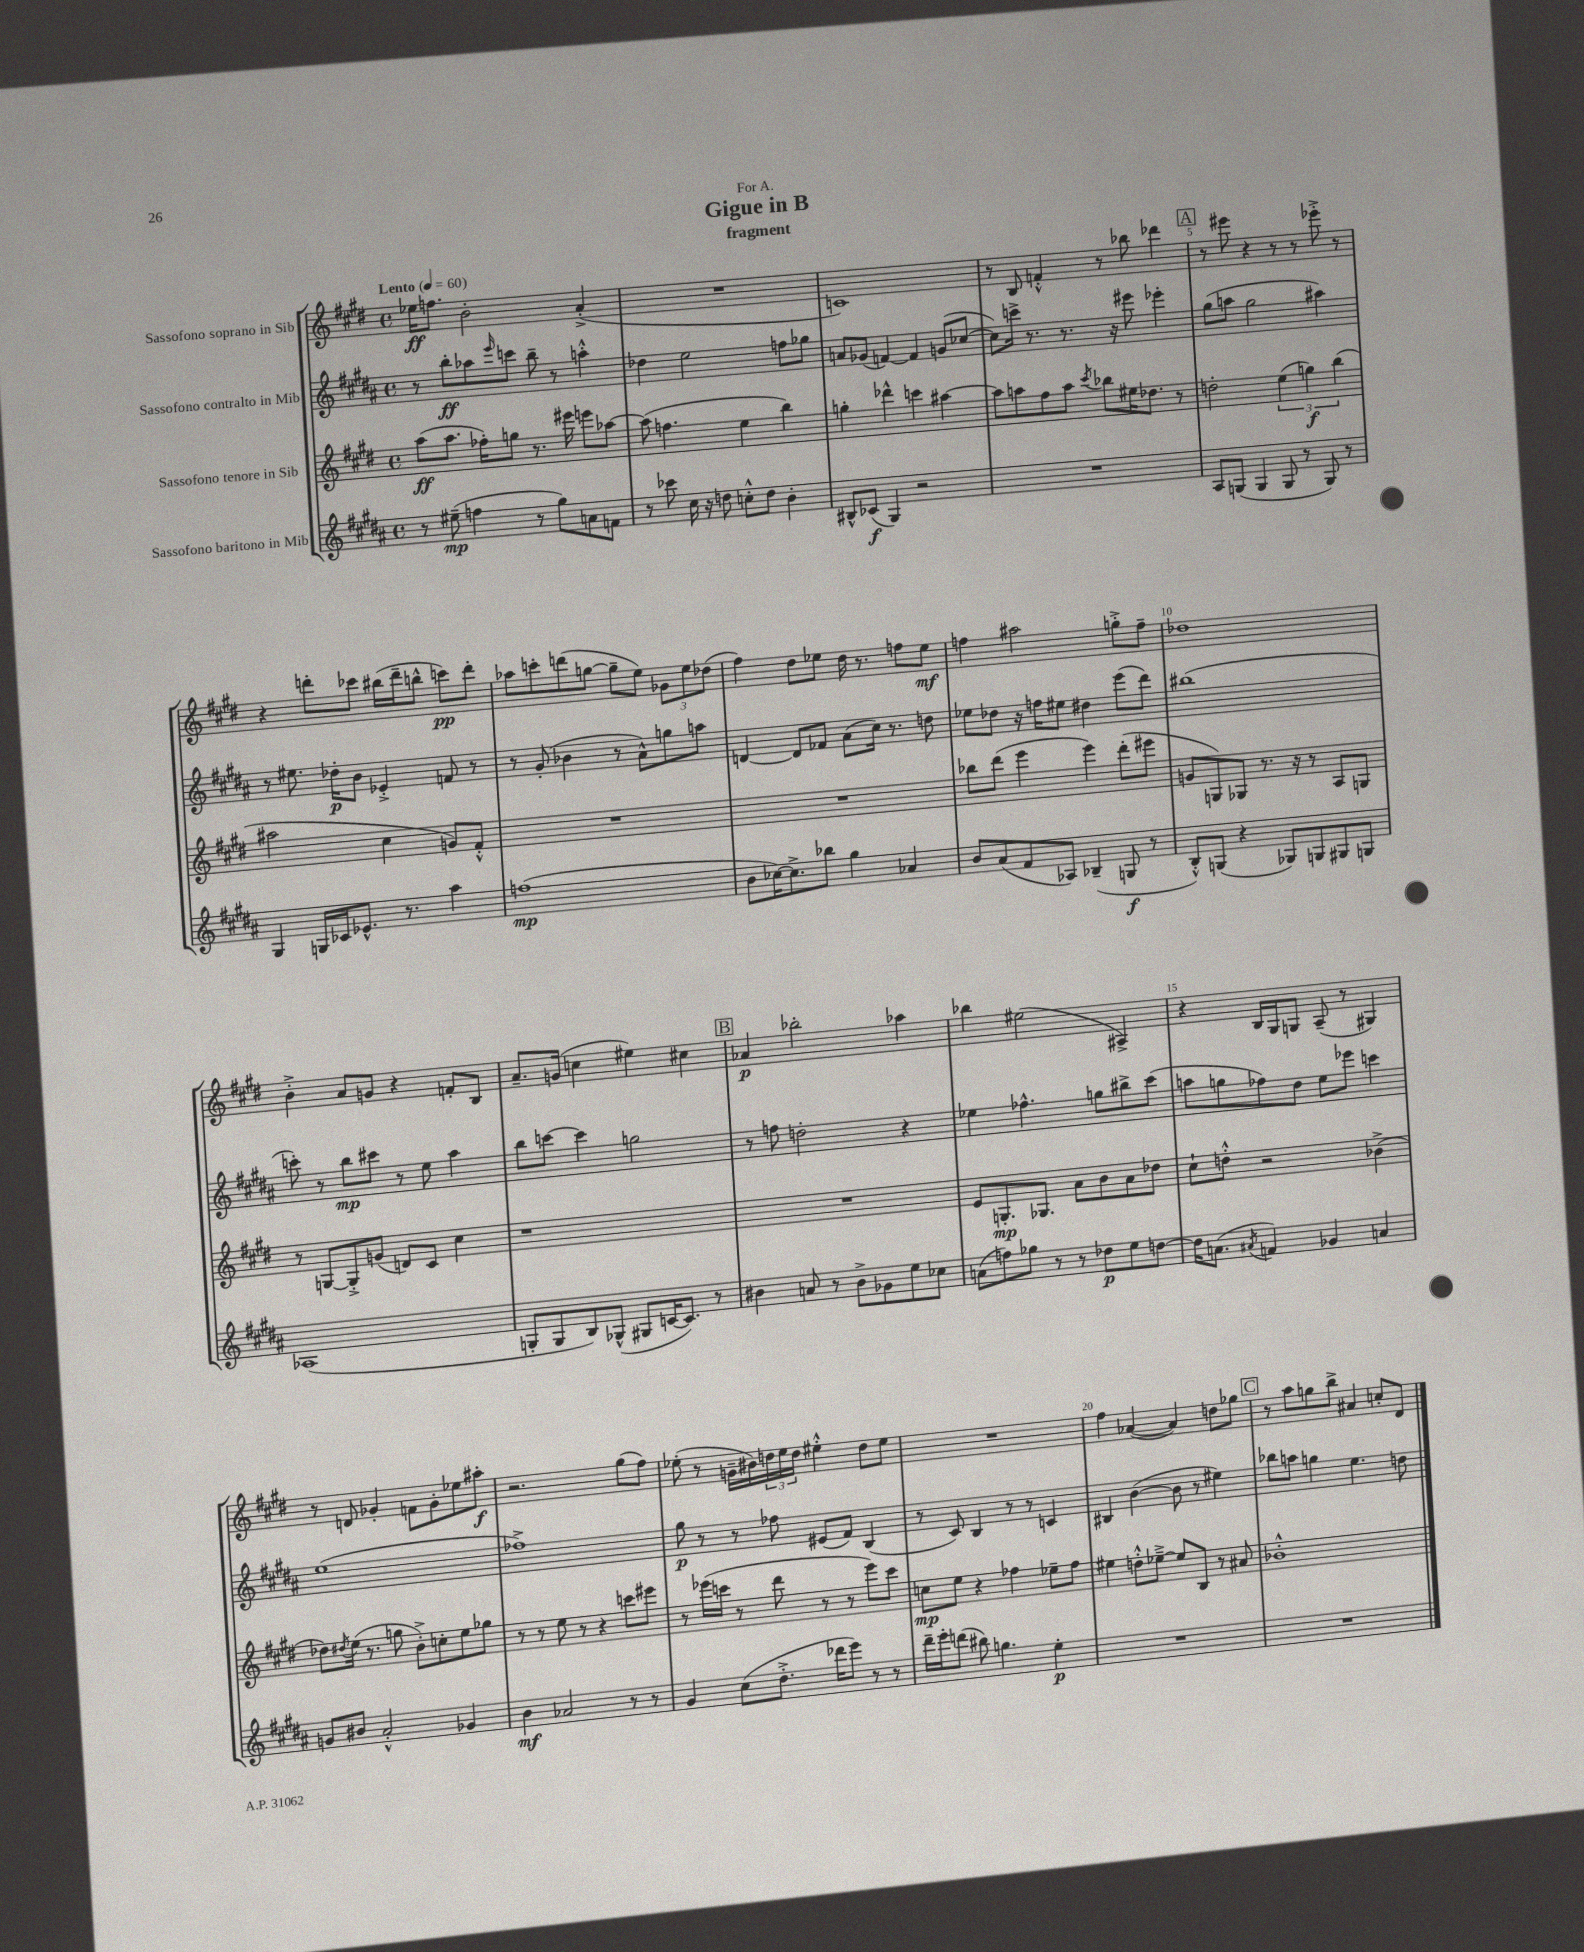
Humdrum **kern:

**kern	**dynam	**kern	**dynam	**kern	**dynam	**kern	**dynam
*part4	*part4	*part3	*part3	*part2	*part2	*part1	*part1
*staff4	*staff4	*staff3	*staff3	*staff2	*staff2	*staff1	*staff1
*I"Sassofono baritono in Mib	*	*I"Sassofono tenore in Sib	*	*I"Sassofono contralto in Mib	*	*I"Sassofono soprano in Sib	*
*clefG2	*	*clefG2	*	*clefG2	*	*clefG2	*
*k[f#c#g#d#a#]	*	*k[f#c#g#d#]	*	*k[f#c#g#d#a#]	*	*k[f#c#g#d#]	*
*M4/4	*	*M4/4	*	*M4/4	*	*M4/4	*
*met(c)	*	*met(c)	*	*met(c)	*	*met(c)	*
*MM60	*	*MM60	*	*MM60	*	*MM60	*
=1	=1	=1	=1	=1	=1	=1	=1
!	!	!	!	!	!	!LO:TX:a:B:t=Lento	!
8r	.	(8aa\L	ff	8r	.	16ee-X\KL	ff
.	.	.	.	.	.	8.ffn\J	.
(8ee#X~\	mp	8.aa\J	.	8bb'\L	ff	.	.
4ffn\	.	.	.	8aa-X\	.	2b'\	.
.	.	16ff-X'\KL)	.	.	.	.	.
.	.	.	.	16qqeee/	.	.	.
.	.	8ggn\J	.	8cccn\J	.	.	.
8r	.	8.r	.	8bb~\	.	.	.
8gg#\L)	.	.	.	8r	.	.	.
.	.	16eee#X\	.	.	.	.	.
8an\	.	8eeen\L	.	4aan'^^\	.	(4a'^/	.
8fn\J	.	[8aa-X\J	.	.	.	.	.
=2	=2	=2	=2	=2	=2	=2	=2
8r	.	(8aa-\]	.	4dd-X\	.	1r	.
8ccc-X\	.	4.ffn\	.	.	.	.	.
16cc#\	.	.	.	2ee\	.	.	.
16r	.	.	.	.	.	.	.
8ddn\	.	.	.	.	.	.	.
8ccn'^^\L	.	4ee\	.	.	.	.	.
8dd\J	.	.	.	.	.	.	.
4b'\	.	4bb\)	.	8ffn\L	.	.	.
.	.	.	.	8gg-X\J	.	.	.
=3	=3	=3	=3	=3	=3	=3	=3
8B#X^^/L	.	4ggn'\	.	8an/L	.	1cn)	.
(8c-X/J	f	.	.	(8g-X/J	.	.	.
4G#/)	.	4ddd-X^^\	.	[4fn/)	.	.	.
2r	.	4cccn\	.	4f/]	.	.	.
.	.	[4aa#X\	.	(8gn/L	.	.	.
.	.	.	.	[8cc-X/J	.	.	.
=4	=4	=4	=4	=4	=4	=4	=4
1r	.	8aa#\L]	.	8cc-\L])	.	8r	.
.	.	8aan\	.	16cccn^\Jk	.	8B/	.
.	.	.	.	8.r	.	.	.
.	.	8ff#\	.	.	.	4fn'^^/	.
.	.	8aa\J	.	8.r	.	.	.
.	.	8qccc#/	.	.	.	.	.
.	.	8bb-X\L	.	.	.	8r	.
.	.	.	.	16r	.	.	.
.	.	16ee#X\K	.	8eee#X\	.	8bb-X\	.
.	.	8.dd-X\J	.	.	.	.	.
.	.	.	.	4eee-X'\	.	4ddd-X\	.
.	.	8r	.	.	.	.	.
!!LO:REH:place=s1:t=A
=5	=5	=5	=5	=5	=5	=5	=5
8A#/L	.	2ddn'\	.	(8gg#\L	.	8r	.
(8Gn/J	.	.	.	8aan\J	.	8eee#X\	.
4G/	.	.	.	2gg#\	.	4r	.
8G/	.	(6ee\	.	.	.	8r	.
8r	.	.	.	.	.	8r	.
.	.	6ggn\)	f	.	.	.	.
8G/)	.	.	.	4aa#X\)	.	8eee-X'^\	.
.	.	(6bb\	.	.	.	.	.
8r	.	.	.	.	.	8r	.
!!LO:LB:g=z
=6	=6	=6	=6	=6	=6	=6	=6
4G#/	.	2aa#X\	.	8r	.	4r	.
.	.	.	.	8.ee#X\	.	.	.
16Gn/LL	.	.	.	.	.	8dddn'\L	.
16c-X/J	.	.	.	16dd-X'\KL	p	.	.
8.e-X^^/J	.	.	.	8b\J	.	8ccc-X\J	.
.	.	4cc#\	.	4e-X'^/	.	(16bb#X\LL	.
8.r	.	.	.	.	.	16ddd~\J	.
.	.	.	.	.	.	8bbn^^\J	.
4aa#\	.	8gn/L)	.	8fn/	.	8cccn\L)	pp
.	.	8f#'^^/J	.	8r	.	8ddd'\J	.
=7	=7	=7	=7	=7	=7	=7	=7
(1ffn	mp	1r	.	8r	.	8aa-X\L	.
.	.	.	.	(8g#'/	.	8cccn'\	.
.	.	.	.	4b-X\	.	(8dddn\	.
.	.	.	.	.	.	[8ggn\J	.
.	.	.	.	8r	.	8gg~\L]	.
.	.	.	.	8a#^^\L)	.	8ee\J)	.
.	.	.	.	8ggn\	.	12g-X\L	.
.	.	.	.	.	.	12ee\	.
.	.	.	.	8aan\J	.	.	.
.	.	.	.	.	.	(12dd-X\J	.
=8	=8	=8	=8	=8	=8	=8	=8
8b\L	.	1r	.	[4dn/	.	4ff#\)	.
[16cc-X\K)	.	.	.	.	.	.	.
8.cc-^\]	.	.	.	.	.	.	.
.	.	.	.	8d/L]	.	8dd#\L	.
8bb-X\J	.	.	.	8f-X/J	.	8ee-X\J	.
4gg#\	.	.	.	(8a#\L	.	16dd#\	.
.	.	.	.	.	.	8.r	.
.	.	.	.	16cc#\Jk)	.	.	.
.	.	.	.	8.r	.	.	.
4a-X/	.	.	.	.	.	8ffn\L	.
.	.	.	.	8ddn\	.	8ee-\J	mf
=9	=9	=9	=9	=9	=9	=9	=9
8b/L	.	8bb-X\L	.	8ee-X\L	.	4ffn\	.
(8a#/	.	(8ddd#\J	.	8dd-X\J	.	.	.
8f#/	.	4eee\	.	16r	.	2aa#X\	.
.	.	.	.	16ffn\KL	.	.	.
8A-X/J)	.	.	.	8ee#X\J	.	.	.
(4B-X~/	.	4eee\)	.	4dd#X\	.	.	.
8Gn/	f	(8ddd#'\L	.	(8eee\L	.	8ggn'^\L	.
8r	.	8eee#X\J	.	8ddd#\J)	.	8ff~\J	.
=10	=10	=10	=10	=10	=10	=10	=10
8B'^^/L)	.	8gn/L	.	(1bb#X	.	1dd-X	.
(8Gn/J	.	8Gn/)	.	.	.	.	.
4r	.	8G-X/J	.	.	.	.	.
.	.	8.r	.	.	.	.	.
8G-X/L)	.	.	.	.	.	.	.
.	.	16r	.	.	.	.	.
8Gn/	.	8r	.	.	.	.	.
8G#X/	.	8A/L	.	.	.	.	.
8Gn/J	.	8Gn/J	.	.	.	.	.
!!LO:LB:g=z
=11	=11	=11	=11	=11	=11	=11	=11
(1A-X	.	8r	.	8cccn'\)	.	4b'^\	.
.	.	[8Gn/L	.	8r	.	.	.
.	.	8G'^/]	.	8bb\L	mp	8a/L	.
.	.	(8gn/J	.	8ccc#X\J	.	8gn/J	.
.	.	8dn/L)	.	8r	.	4r	.
.	.	8c#/J	.	8ee\	.	.	.
.	.	4cc#\	.	4aa#\	.	8fn'/L	.
.	.	.	.	.	.	8B/J	.
=12	=12	=12	=12	=12	=12	=12	=12
8Gn'/L	.	1r	.	8bb\L	.	8.a~/L	.
8G/	.	.	.	[8cccn\J	.	.	.
.	.	.	.	.	.	(16gn/Jk	.
8B/)	.	.	.	4ccc\]	.	4ccn\	.
(8G-X^^/J	.	.	.	.	.	.	.
8G#X/L	.	.	.	2ggn\	.	4ee#X\)	.
[16cn/K	.	.	.	.	.	.	.
8.c/J])	.	.	.	.	.	.	.
.	.	.	.	.	.	4cc#X\	.
8r	.	.	.	.	.	.	.
!!LO:REH:place=s1:t=B
=13	=13	=13	=13	=13	=13	=13	=13
4b#X\	.	1r	.	8r	.	4a-X/	p
.	.	.	.	8ffn\	.	.	.
8an/	.	.	.	2ddn'\	.	2bb-X'\	.
8r	.	.	.	.	.	.	.
8b#^\L	.	.	.	.	.	.	.
8g-X\	.	.	.	.	.	.	.
8ee\	.	.	.	4r	.	4aa-X\	.
8cc-X\J	.	.	.	.	.	.	.
=14	=14	=14	=14	=14	=14	=14	=14
(8an\L	.	8e/L	.	4ee-X\	.	4bb-X\	.
8ffn\)	.	8.Gn'/	mp	.	.	.	.
8gg-X\J	.	.	.	4.ff-X^^\	.	(2ee#X\	.
.	.	8.G-X/J	.	.	.	.	.
8r	.	.	.	.	.	.	.
8r	.	8a\L	.	.	.	.	.
8dd-X\L	p	8b\	.	8ggn\L	.	.	.
8ee\	.	8a\	.	8bb#X^\	.	4A#X^/)	.
[8ddn\J	.	8dd-X\J	.	(8ccc#\J	.	.	.
=15	=15	=15	=15	=15	=15	=15	=15
16dd\KL]	.	8cc#`\L	.	8aan\L	.	4r	.
(8.an\J	.	.	.	.	.	.	.
.	.	8ddn'^^\J	.	8ggn\	.	.	.
8qa#X/	.	.	.	.	.	.	.
4fn/)	.	2r	.	8ff-X\)	.	16B/LL	.
.	.	.	.	.	.	16G#/J	.
.	.	.	.	8dd#\J	.	8Gn/J	.
4g-X/	.	.	.	8ee\L	.	(8A~/	.
.	.	.	.	8eee-X\J	.	8r	.
4an/	.	(4b-X^\	.	4cccn\	.	4G#X/)	.
!!LO:LB:g=z
=16	=16	=16	=16	=16	=16	=16	=16
8gn/L	.	8dd-X\L)	.	(1ee	.	8r	.
.	.	8qdd#X/	.	.	.	.	.
8b#X/J	.	(16ee\Jk	.	.	.	8dn/	.
.	.	8.r	.	.	.	.	.
2a#'^^/	.	.	.	.	.	4g-X'/	.
.	.	8ggn\	.	.	.	.	.
.	.	8b'^\L)	.	.	.	8fn\L	.
.	.	8ccn'\	.	.	.	8g-'\	.
4g-X/	.	8ee\	.	.	.	8ee-X\	.
.	.	8gg-X\J	.	.	.	8aa#X'\J	f
=17	=17	=17	=17	=17	=17	=17	=17
4b\	mf	8r	.	1ff-X^)	.	2.r	.
.	.	8r	.	.	.	.	.
2a-X/	.	8ee\	.	.	.	.	.
.	.	8r	.	.	.	.	.
.	.	4r	.	.	.	.	.
8r	.	8cccn\L	.	.	.	(8gg#\L	.
8r	.	8eee#X\J	.	.	.	8ff#\J)	.
=18	=18	=18	=18	=18	=18	=18	=18
4g#/	.	8r	.	8gg#\	p	(8ee-X'\	.
.	.	(16eee-X\LL	.	8r	.	8r	.
.	.	16cccn\JJ	.	.	.	.	.
(8cc#\L	.	8r	.	8r	.	16gn~\LL	.
.	.	.	.	.	.	16b#X\)	.
8.dd#'^\J	.	8ddd#\	.	8ff-X\	.	24ddn\	.
.	.	.	.	.	.	24ee-\	.
.	.	.	.	.	.	24dd\JJ	.
.	.	8r	.	(8e#X/L	.	4ee#X'^^\	.
16ddd-X\KL	.	.	.	.	.	.	.
8eee\J)	.	8r	.	8f#/J)	.	.	.
8r	.	8eee-\L)	.	(4B/	.	8dd\L	.
8r	.	8ccc\J	.	.	.	8ee#\J	.
=19	=19	=19	=19	=19	=19	=19	=19
16ddd#~\LL	.	8ccn\L	mp	8r	.	1r	.
16eee'\J	.	.	.	.	.	.	.
(8dddn\J	.	8ee\J	.	8c#/)	.	.	.
8bb#X\)	.	4r	.	4B/	.	.	.
4.ggn\	.	.	.	.	.	.	.
.	.	4ff-X\	.	8r	.	.	.
.	.	.	.	8r	.	.	.
4ee'\	p	8ee-X~\L	.	4cn/	.	.	.
.	.	8ff-\J	.	.	.	.	.
=20	=20	=20	=20	=20	=20	=20	=20
1r	.	4ee#X\	.	4B#X/	.	4ff#\	.
.	.	8ddn'^^\L	.	([4b\	.	([4a-X/	.
.	.	[8ee-X~^\J	.	.	.	.	.
.	.	8ee-/L]	.	8b\]	.	4a-/])	.
.	.	8B/J	.	8r	.	.	.
.	.	8r	.	4ee#X\)	.	8ddn\L	.
.	.	8a#X/	.	.	.	8gg-X\J	.
!!LO:REH:place=s1:t=C
=21	=21	=21	=21	=21	=21	=21	=21
1r	.	1b-X'^^	.	8bb-X\L	.	8r	.
.	.	.	.	8aan\J	.	8aa\L	.
.	.	.	.	4ggn\	.	8ggn\	.
.	.	.	.	.	.	8bb^\J	.
.	.	.	.	4.ee\	.	4a#X/	.
.	.	.	.	.	.	8ccn'/L	.
.	.	.	.	8ddn\	.	8d#/J	.
==	==	==	==	==	==	==	==
*-	*-	*-	*-	*-	*-	*-	*-
